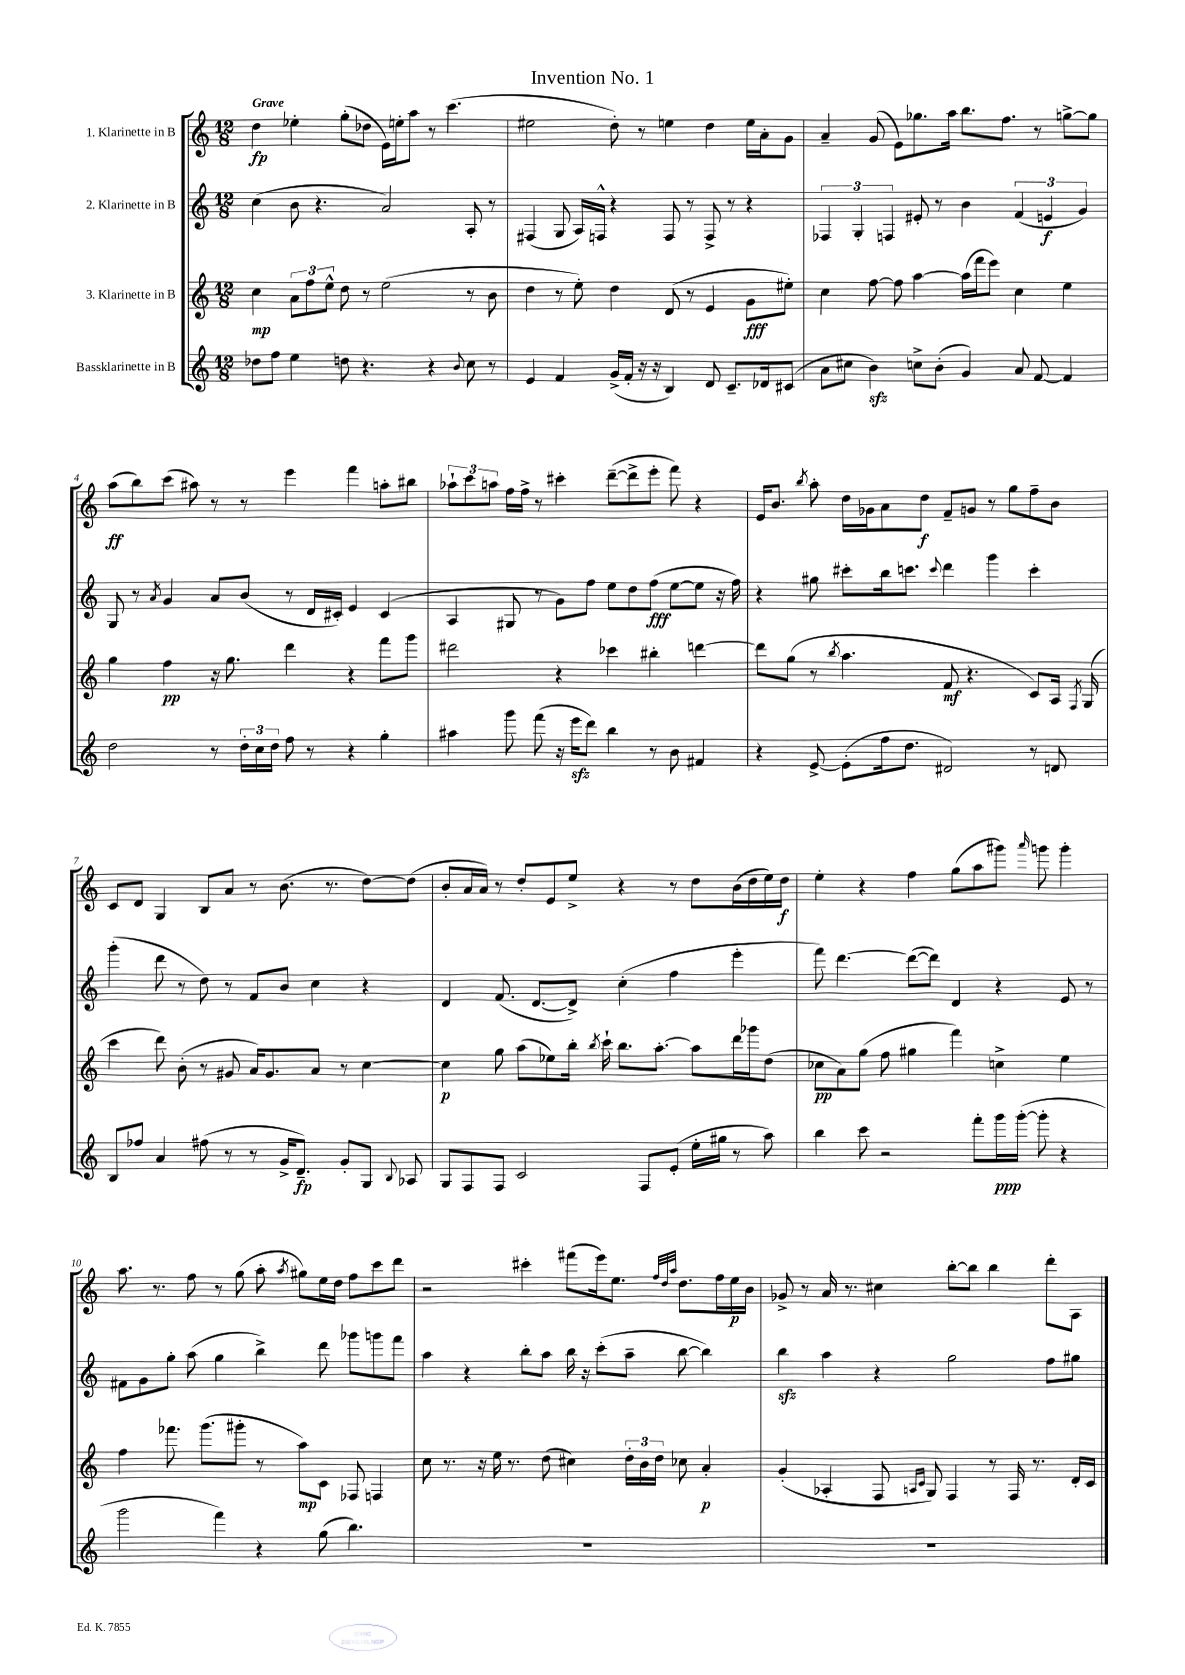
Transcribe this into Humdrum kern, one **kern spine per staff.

**kern	**kern	**kern	**kern
*staff4	*staff3	*staff2	*staff1
*clefG2	*clefG2	*clefG2	*clefG2
*k[]	*k[]	*k[]	*k[]
*M12/8	*M12/8	*M12/8	*M12/8
8dd-	4cc	(4cc	4dd
8ff	.	.	.
4ee	12a	8b	4ee-'
.	12ff	.	.
.	.	4.r	.
.	12ee^^	.	.
8dd	8dd	.	(8gg'
4.r	8r	.	8dd-
.	(2ee	2a)	16e)
.	.	.	16ee'
.	.	.	8aa
4r	.	.	8r
.	.	.	(4.ccc
8qqb	.	.	.
8cc	8r	8A'	.
8r	8b	8r	.
=	=	=	=
4e	4dd	(4F#	2ee#
4f	8r	8G	.
.	8ee')	16A)	.
.	.	16F^^	.
(16g^	4dd	4r	8dd')
16f'	.	.	.
16r	.	.	8r
16r	.	.	.
4B)	(8d	8F	4ee
.	8r	8r	.
8d	4e	8F^	4dd
8.c~	.	8r	.
.	8g	4r	16ee
16d-	.	.	16a'
(8c#	8ee#')	.	8g
=	=	=	=
8a	4cc	6F-	4a~
8cc#	.	.	.
.	.	6G'	.
4b)	[8ff	.	(8g
.	.	6F	.
.	8ff]	.	8e)
8cc^	[4aa	8e#'	8.gg-
(8b'	.	8r	.
.	.	.	16aa
4g)	(16aa]	4b	8.bb
.	16fff	.	.
.	8eee)	.	.
.	.	.	8.ff
8a	4cc	(6f	.
[8f	.	.	8r
.	.	6e	.
4f]	4ee	.	[8gg^
.	.	6g)	.
.	.	.	8gg]
=	=	=	=
2dd	4gg	8G	(8aa
.	.	8r	8bb)
.	.	8qa	.
.	4ff	4g	(8ccc
.	.	.	8aa#)
8r	16r	8a	8r
.	8.gg	.	.
24dd'	.	(8b	8r
24cc	.	.	.
24dd	.	.	.
8ff	4ddd	8r	4eee
8r	.	16d	.
.	.	16c#')	.
4r	4r	4e	4fff
4gg'	8fff	(4c#	8aa'
.	8ggg	.	8bb#
=	=	=	=
4aa#	2ddd#	4A	12aa-`
.	.	.	12ccc
.	.	.	12aa
8ggg	.	8G#	16ff
.	.	.	16ff^
(8fff	.	8r	8r
16r	4r	8g)	4ccc#'
16eee	.	.	.
8ddd)	.	8ff	.
4bb	4ccc-	8ee	([8ddd~
.	.	8dd	8ddd^]
8r	4bb#'	(8ff	8eee'
8b	.	[8ee	8fff)
4f#	[4ddd	8ee]	4r
.	.	16r	.
.	.	16ff)	.
=	=	=	=
4r	8ddd]	4r	16e
.	.	.	8.b
.	(8gg	.	.
.	.	.	8qbb
[8e^	8r	8gg#	8aa'
.	8qbb	.	.
(8e']	4.aa	8ccc#'	16dd
.	.	.	16g-
16ff	.	16bb	8a
8.dd	.	8.ccc	.
.	.	.	8dd
.	.	8qqccc	.
2d#)	8f	4ddd	8f~
.	4.r	.	8g
.	.	4ggg	8r
.	.	.	8gg
8r	8c)	4ccc'	8ff~
8d	16A	.	8b
.	8qF	.	.
.	(16G	.	.
=	=	=	=
8B	4ccc	(4ggg'	8c
8ff-	.	.	8d
4a	8ddd)	8ddd	4G
.	(8b'	8r	.
(8ff#	8r	8dd)	8B
8r	8g#	8r	8a
8r	16a)	8f	8r
.	8.g#	.	.
16g^	.	8b	(8.b
8.d~)	.	.	.
.	8a	4cc	.
.	.	.	8.r
8g'	8r	.	.
8G	[4cc	4r	[8dd)
8qqB	.	.	.
8A-	.	.	(8dd]
=	=	=	=
8G	4cc]	4d	8b'
8F	.	.	16a
.	.	.	16a)
8F	8gg	(8.f	8r
2c	(8aa	.	8dd'
.	.	[8.d	.
.	8ee-)	.	8e
.	16bb'	8d^])	8ee^
.	8qbb	.	.
.	16ccc`	.	.
.	8.bb	(4cc'	4r
8F	.	.	.
.	[8.aa'	.	.
(8e'	.	4ff	8r
16ee'	8aa]	.	8dd
16gg#	.	.	.
8r	16ddd	4eee'	(16b
.	16ggg-	.	16dd
8aa)	(8dd	.	16ee)
.	.	.	16dd
=	=	=	=
4bb	8cc-	8fff)	4ee'
.	8a)	[4.ddd	.
8ccc	(8gg	.	4r
2r	8ff	.	.
.	4gg#	(8ddd_	4ff
.	.	8ddd])	.
.	4fff)	4d	(8gg
8fff'	.	.	8aa
16ggg	4cc^	4r	8ggg#)
([16ggg'	.	.	.
.	.	.	16qqaaa
8ggg']	.	.	8ggg
4r	4ee	8e	4ggg'
.	.	8r	.
=	=	=	=
2ggg	4ff	8f#	8.aa
.	.	8g	.
.	.	.	8.r
.	8.fff-	8gg'	.
.	.	(8aa	8ff
.	(8.ggg	.	.
4fff)	.	4gg	8r
.	8ggg#'	.	(8gg
4r	8r	4bb^)	8aa'
.	.	.	8qaa
.	8aa)	.	8gg#)
(8gg	8c	8ddd	16ee
.	.	.	16dd
4.bb)	8F-	8ggg-	8ff
.	4F	8ggg	8ccc
.	.	8fff	8ddd
=	=	=	=
1.r	8cc	4aa	2r
.	8.r	.	.
.	.	4r	.
.	16r	.	.
.	16ee	.	.
.	8.r	.	.
.	.	8bb'	4ccc#'
.	(8dd	8aa	.
.	4cc#)	16bb	(8fff#
.	.	16r	.
.	.	(8ccc'	16eee)
.	.	.	8.ee
.	24dd'	8aa~	.
.	24b	.	.
.	24dd	.	.
.	.	.	32qqff
.	.	.	32qqdd
.	.	.	32qqaa
.	8cc-	[8bb	8.dd
.	4a'	4bb])	.
.	.	.	16ff
.	.	.	16ee
.	.	.	16b
=	=	=	=
1.r	(4g'	4bb	8g-^
.	.	.	8r
.	4A-'	4aa	16a
.	.	.	8.r
.	8F	4r	4cc#
.	16qqA	.	.
.	16qqc	.	.
.	8G)	.	.
.	4F	2gg	[8bb'
.	.	.	8bb]
.	8r	.	4bb
.	16F	.	.
.	8.r	.	.
.	.	8ff	8ddd'
.	16d'	8gg#	8A
.	16c	.	.
==	==	==	==
*-	*-	*-	*-
